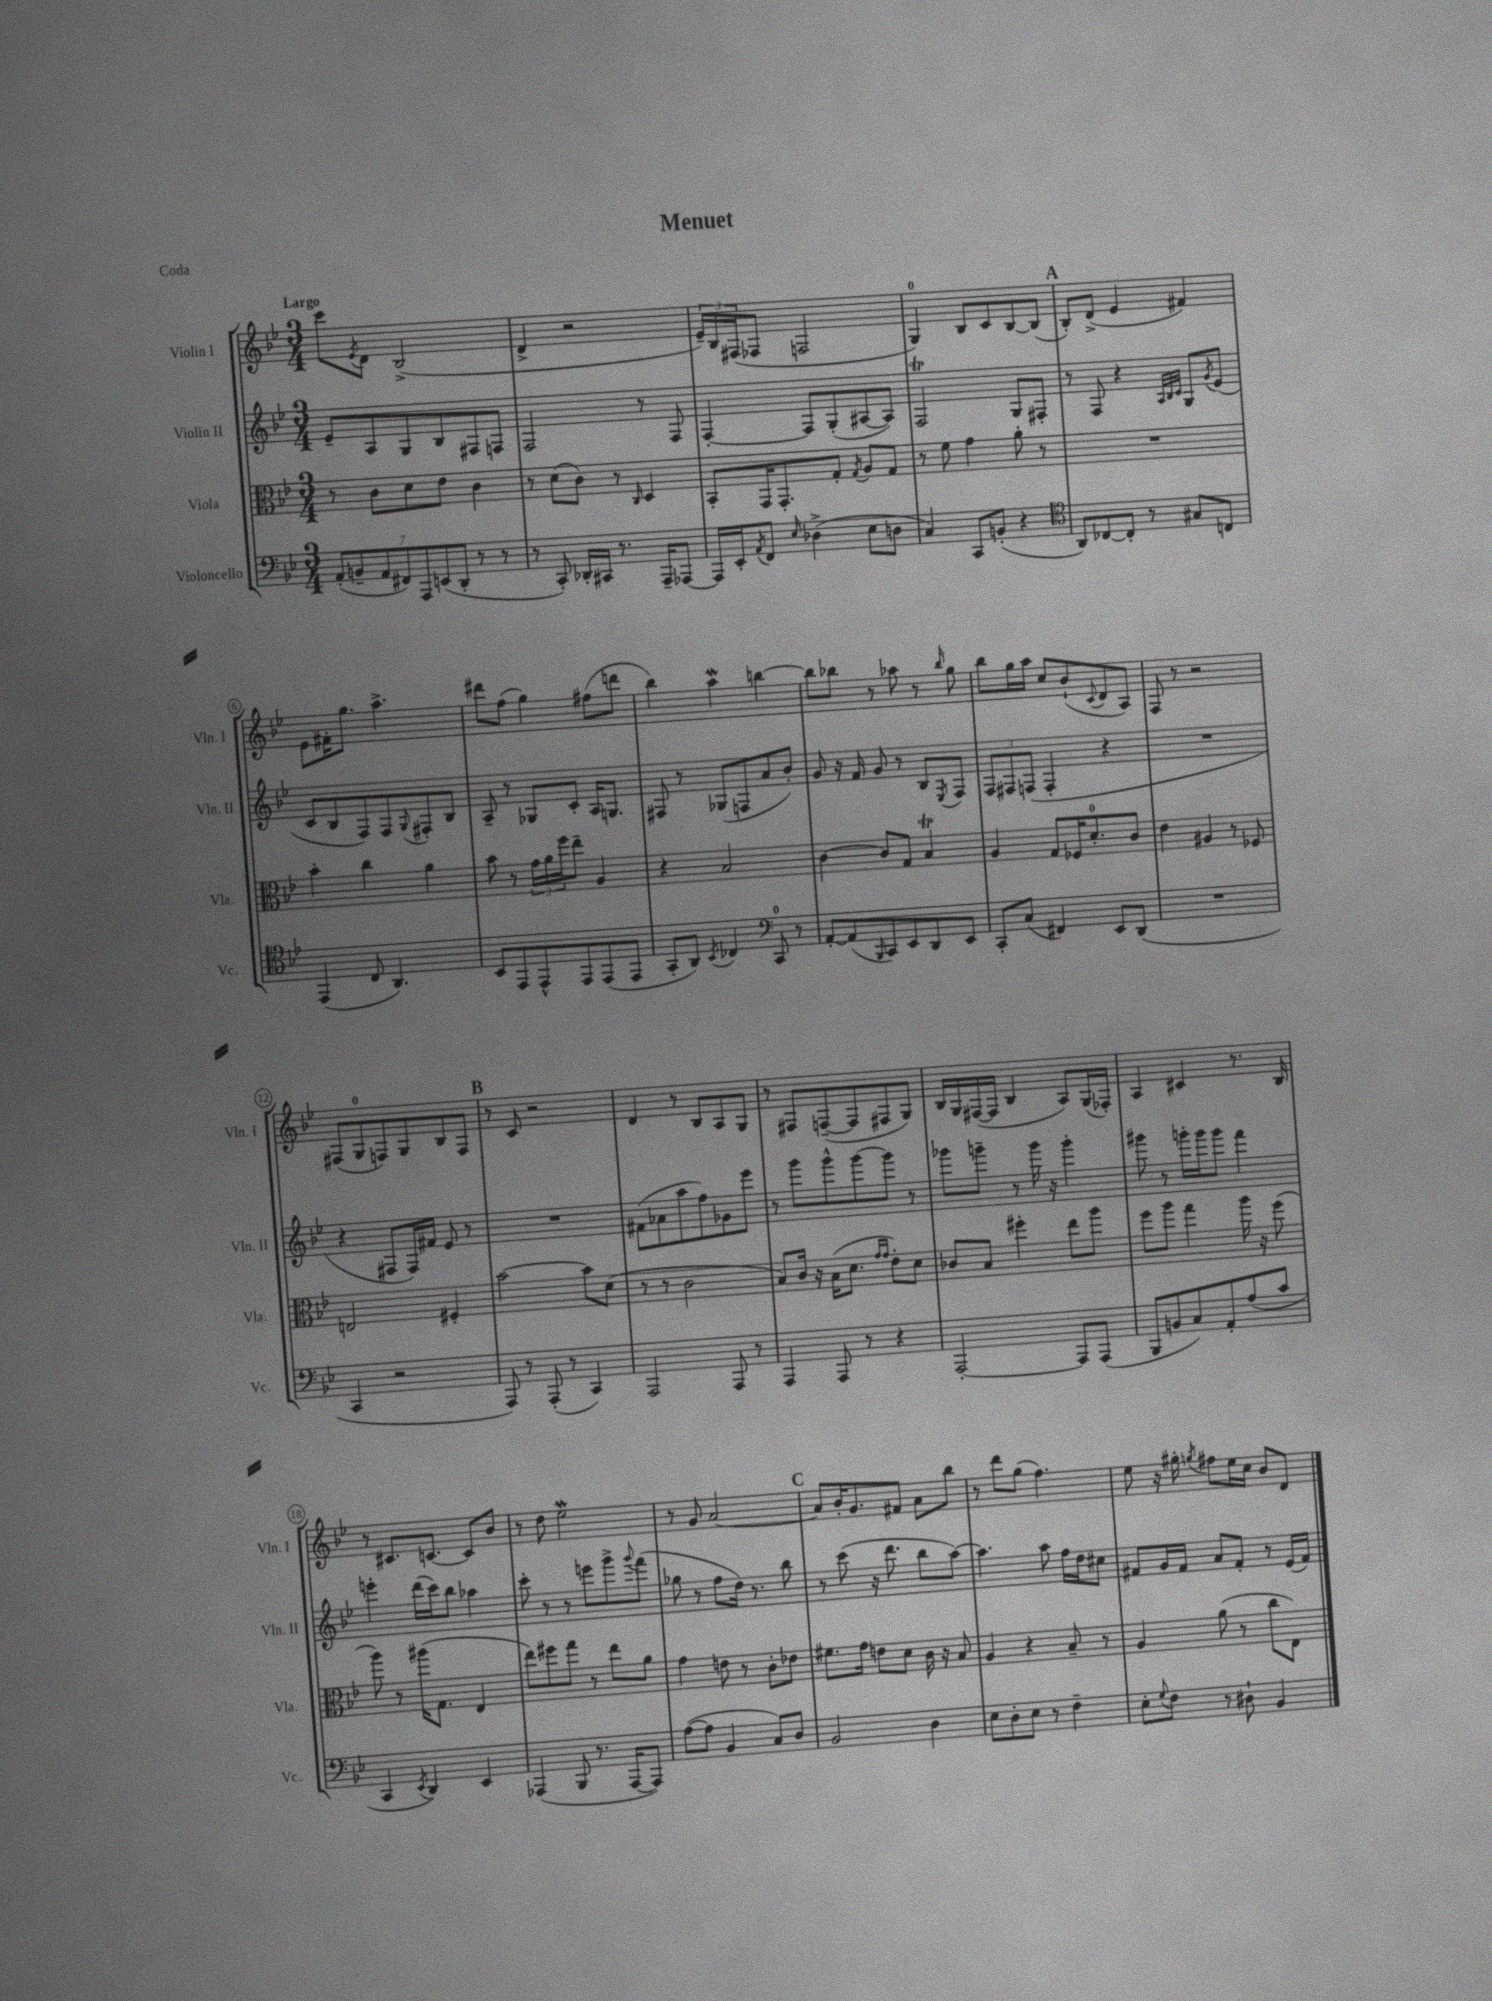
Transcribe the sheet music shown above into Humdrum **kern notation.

**kern	**kern	**kern	**kern
*staff4	*staff3	*staff2	*staff1
*clefF4	*clefC3	*clefG2	*clefG2
*k[b-e-]	*k[b-e-]	*k[b-e-]	*k[b-e-]
*M3/4	*M3/4	*M3/4	*M3/4
(14AA'	8r	8e-~	8ccc
14BB~	.	.	.
.	.	.	8qe-
.	8c	8A	8d
14AA	.	.	.
14FF#)	.	.	.
.	8d	8G	(2B-^
14AAA	.	.	.
(14EE	.	.	.
.	8e-	8B-	.
14DD'	.	.	.
8r	4c	8F#	.
8r	.	8F	.
=	=	=	=
8r	8r	2F	4d^
8CC')	(8d	.	.
16DD-'	8c)	.	2r
16CC#	.	.	.
8.r	8r	.	.
.	16qqC	.	.
.	4D	8r	.
16AAA~	.	.	.
[8AAA-	.	8F	.
=	=	=	=
16AAA-]	8BB-'	[4F'	24e-~)
.	.	.	24B-
16EE-'	.	.	.
.	.	.	(24F#
8qAA	.	.	.
8FF	16GG	.	8F-
.	8.GG'	.	.
16qqE-	.	.	.
(4D-^	.	8F]	2F
.	8G'	(8G'	.
.	8qG	.	.
8E-	8A	[8A#	.
8D	8G	8A#])	.
=	=	=	=
4C)	8r	2F	4G)
.	8f	.	.
8CC	4g	.	8B-
(8BB'	.	.	8c
4r	8a'	8G	[8B-
.	8r	8F#'	(8B-]
=	=	=	=
*clefC4	*	*	*
8AA)	2.r	8r	8B-')
[8C-	.	8F	(8d^
8C-']	.	4r	4e-
8r	.	.	.
.	.	32qqA	.
.	.	32qqB-	.
.	.	32qqc	.
8G#	.	8G	4f#)
.	.	8qg	.
8C	.	(8e-	.
=	=	=	=
(4EE-	4b-'	8c	8e-
.	.	8B-	16f#'
.	.	.	8.gg
8C	4cc	8F)	.
4.AA)	.	8F	4.aa^
.	.	8qqG	.
.	4a	8F#'	.
.	.	8B-	.
=	=	=	=
8BB-	8b-	8A~	8ddd#
8EE-	8r	8r	(8ff
8EE-^^	24g	8G-	4gg)
.	24a	.	.
.	24ff	.	.
8EE-	8ee-~	8c'	.
(8EE-	4A	16A	(8ff#
.	.	8.G	.
8EE-	.	.	8ddd
=	=	=	=
8GG'	4r	8F#	4bb-)
8AA)	.	8r	.
8qBB-	.	.	.
4C-	2B-	(8G-	4aa
.	.	8F	.
*clefF4	*	*	*
8CC	.	8a	[4bb
8r	.	8b-')	.
=	=	=	=
[8AA'	[4c	8g	8bb]
(8AA]	.	16r	8bb-
.	.	16f	.
16qqBBB-	.	.	.
8CC)	8c]	8g	8r
8EE-	8G	8r	8aa-
8DD	4B-	8B-	8r
.	.	8qE-	16qqbb-
8EE-	.	8F	8gg
=	=	=	=
8CC'	4A	12F	8bb-
.	.	12F#	.
(8C	.	.	16gg
.	.	(12F	.
.	.	.	16aa
4FF#)	8G	4F'	8cc
.	16F-	.	(8b-`
.	8.d'	.	.
.	.	.	8qqc
8EE-	.	4r	8d
(8DD	8c	.	8A)
=	=	=	=
2.r	4e-	2.r	8F
.	.	.	8r
.	4A#	.	2r
.	8r	.	.
.	8F-	.	.
=	=	=	=
4CC	2E	4r	(8F#
.	.	.	8G
2r	.	8F#	8F)
.	.	16F#)	8G
.	.	16f#	.
.	4F#'	8e-	8B-
.	.	8r	8F
=	=	=	=
8AAA)	[2b-	2.r	8r
8r	.	.	8c
(8AAA'	.	.	2r
8r	.	.	.
4CC)	8b-]	.	.
.	(8d	.	.
=	=	=	=
2AAA	8r	(8f#	4d
.	8r	8a-	.
.	2c	8aa	8r
.	.	8ff)	8B-
8AAA	.	8g-	8A
8r	.	8eee-	8G
=	=	=	=
4AAA	8B-)	8r	8r
.	16c	8ggg	8F#
.	16r	.	.
8AAA	(16B-	8ggg^^	([8F~
.	8.d	.	.
8r	.	[8ggg	8F]
.	16qqg	.	.
.	16qqg	.	.
4r	8e-')	8ggg]	8F#
.	8d	8r	8G)
=	=	=	=
[2AAA'	8c-	8ggg-	16B-
.	.	.	16G
.	8B-	8ggg~	([16F#
.	.	.	16F#]
.	4ff#'	8r	4B-
.	.	16ggg	.
.	.	16r	.
8AAA]	8ee-	4ggg'	8A)
(8AAA	8aa	.	(16G
.	.	.	16F-')
=	=	=	=
8BBB-	8ff	8ggg#	4A
8BB	8aa	8r	.
8C)	4gg	16ggg'	4c#
.	.	16ggg	.
8AA'	.	8ggg	.
(8A	16aa	4fff	8.r
.	16r	.	.
8c	(8ff	.	.
.	.	.	16B-
=	=	=	=
4CC	8aa)	4eee'	8r
.	8r	.	8.c#
8qEE-	.	.	.
4DD)	(16aa#	(16ddd	.
.	8.G	16ccc)	[8.c
.	.	8bb-	.
4EE-	4E-	4aa-	8c]
.	.	.	8b-
=	=	=	=
(4AAA-	8ee-)	8ccc'	8r
.	8ff#	8r	8dd
8BBB-	8gg	8r	2ee-
8.r	8r	8eee	.
.	8ee-	8ggg^	.
[16AAA-	.	.	.
.	.	8qqggg	.
8AAA-])	8a	(8fff	.
=	=	=	=
([8A	4g	8gg-	8r
8A]	.	8r	8g
4BB-	8e	8ff	[2a
.	8r	16dd)	.
.	.	8.r	.
8C)	8c'	.	.
8D	8e-	8bb-	.
=	=	=	=
2BB-	8.f#	8r	8a]
.	.	(8ccc	16b-'
.	16g	.	8.g
.	8e	16r	.
.	.	8.ddd	.
.	8d	.	8f#
4D	16c	8bb-	8a
.	16r	.	.
.	8B-	[8aa)	8bb-
=	=	=	=
8E-	4A	4.aa]	8r
8D'	.	.	8ddd
8E-	4r	.	(8gg
8r	.	8aa	4.ff)
4F~	8B-~	16ff	.
.	.	16dd	.
.	8r	8cc#	.
=	=	=	=
8E-'	4A	8f#	8ee-
8qqG	.	.	.
8F	.	16g	16r
.	.	16f#	16gg#'
.	.	.	8qgg
8r	(8a	8a	8ff#
8D#`	8r	8f#'	16ee-
.	.	.	16cc
4BB-	8cc	8r	8b-
.	8E-)	(16e-	8d
.	.	16f#)	.
==	==	==	==
*-	*-	*-	*-
